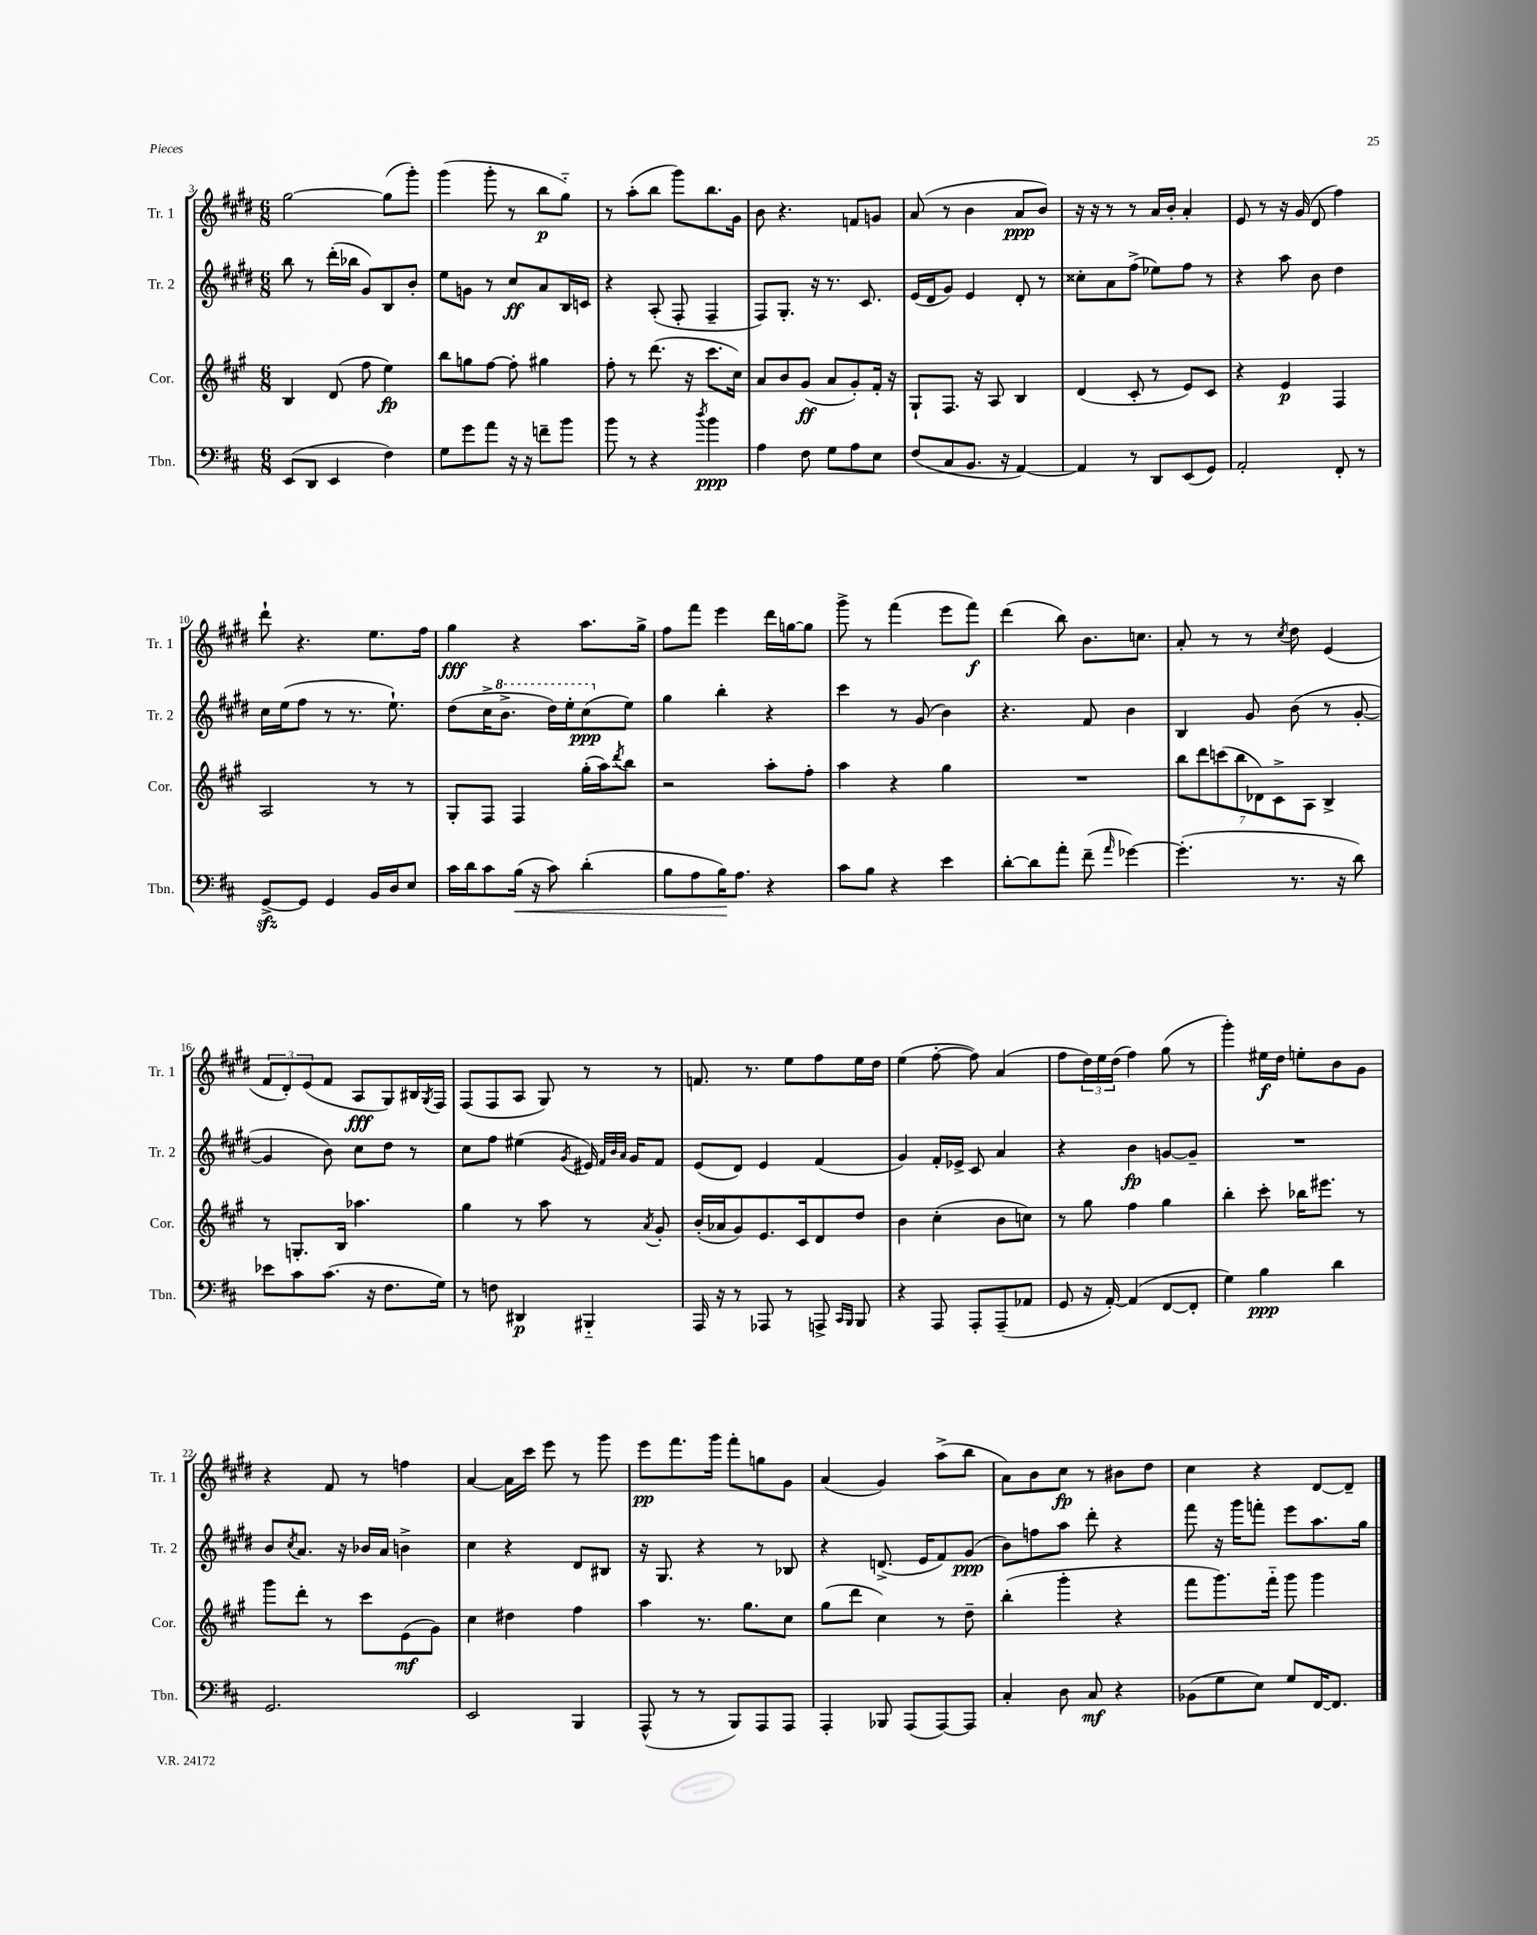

**kern	**dynam	**kern	**dynam	**kern	**dynam	**kern	**dynam
*part4	*part4	*part3	*part3	*part2	*part2	*part1	*part1
*staff4	*staff4	*staff3	*staff3	*staff2	*staff2	*staff1	*staff1
*I"Tbn.	*	*I"Cor.	*	*I"Tr. 2	*	*I"Tr. 1	*
*I'Tbn.	*	*I'Cor.	*	*I'Tr. 2	*	*I'Tr. 1	*
*clefF4	*	*clefG2	*	*clefG2	*	*clefG2	*
*k[f#c#]	*	*k[f#c#g#]	*	*k[f#c#g#d#]	*	*k[f#c#g#d#]	*
*M6/8	*	*M6/8	*	*M6/8	*	*M6/8	*
=3	=3	=3	=3	=3	=3	=3	=3
(8EE/L	.	4B/	.	8bb\	.	[2gg#\	.
8DD/J	.	.	.	8r	.	.	.
4EE/	.	(8d/	.	(16ddd#'\LL	.	.	.
.	.	.	.	16bb-X\JJ	.	.	.
.	.	8ff#\	.	8g#/L)	.	.	.
4F#\)	.	4ee\)	fp	8B/	.	(8gg#\L]	.
.	.	.	.	8b'/J	.	8ggg#'\J)	.
=4	=4	=4	=4	=4	=4	=4	=4
8G\L	.	8bb\L	.	8ee\L	.	(4ggg#\	.
8g\	.	8ggn\	.	8gn\J	.	.	.
8a\J	.	[8ff#\J	.	8r	.	8ggg#'\	.
16r	.	8ff#'\]	.	8cc#/L	ff	8r	.
16r	.	.	.	.	.	.	.
8fn~\L	.	4gg#X\	.	8a/	.	8bb\L	p
8b\J	.	.	.	16B/L	.	8gg#\J)	.
.	.	.	.	16cn/JJ	.	.	.
=5	=5	=5	=5	=5	=5	=5	=5
8b\	.	8ff#'\	.	4r	.	8r	.
8r	.	8r	.	.	.	(8aa'\L	.
4r	.	(8.ddd\	.	(8A'/	.	8bb\J	.
.	.	.	.	8F#'/	.	8ggg#\L)	.
.	.	16r	.	.	.	.	.
8qdd/	.	.	.	.	.	.	.
4b\	ppp	8.ccc#\L	.	4F#~/	.	8.bb\	.
.	.	16cc#\Jk)	.	.	.	16g#\Jk	.
=6	=6	=6	=6	=6	=6	=6	=6
4A\	.	8a/L	.	8F#/L)	.	8b\	.
.	.	8b/	.	8.G#'/J	.	4.r	.
8F#\	.	(8g#/J	ff	.	.	.	.
.	.	.	.	16r	.	.	.
8G\L	.	8a/L	.	8.r	.	.	.
8A\	.	8g#'/)	.	.	.	8fn/L	.
.	.	.	.	8.c#/	.	.	.
8E\J	.	16f#'/Jk	.	.	.	8gn/J	.
.	.	16r	.	.	.	.	.
=7	=7	=7	=7	=7	=7	=7	=7
(8F#/L	.	8G#`/L	.	(16e/LL	.	(8a/	.
.	.	.	.	16d#/J	.	.	.
8C#/	.	8.F#/J	.	8g#/J)	.	8r	.
8.BB/J	.	.	.	4e/	.	4b\	.
.	.	16r	.	.	.	.	.
.	.	8A/	.	.	.	.	.
16r	.	.	.	.	.	.	.
[4AA/)	.	4B/	.	8d#'/	.	8a/L	ppp
.	.	.	.	8r	.	8b/J)	.
=8	=8	=8	=8	=8	=8	=8	=8
4AA/]	.	(4d/	.	8cc##X'\L	.	16r	.
.	.	.	.	.	.	16r	.
.	.	.	.	8a\	.	8r	.
8r	.	8c#'/	.	(8ff#^\J	.	8r	.
8DD/L	.	8r	.	8ee-X\L)	.	16a/LL	.
.	.	.	.	.	.	16b'/JJ	.
(8EE/	.	8e/L)	.	8ff#\J	.	4a'/	.
8GG/J)	.	8c#/J	.	8r	.	.	.
=9	=9	=9	=9	=9	=9	=9	=9
2AA'/	.	4r	.	4r	.	8e/	.
.	.	.	.	.	.	8r	.
.	.	4e/	p	8aa\	.	16r	.
.	.	.	.	.	.	(16g#/	.
.	.	.	.	8b\	.	8d#/	.
8FF#'/	.	4F#/	.	4dd#\	.	4ff#\)	.
8r	.	.	.	.	.	.	.
!!LO:LB:g=z
=10	=10	=10	=10	=10	=10	=10	=10
[8GGzz^/L	.	2A/	.	16cc#\LL	.	8ddd#`\	.
.	.	.	.	(16ee\J	.	.	.
8GG/J]	.	.	.	8ff#\J	.	4.r	.
4GG/	.	.	.	8r	.	.	.
.	.	.	.	8.r	.	.	.
16BB/LL	.	8r	.	.	.	8.ee\L	.
16D/J	.	.	.	8.ee`\)	.	.	.
8E/J	.	8r	.	.	.	.	.
.	.	.	.	.	.	16ff#\Jk	.
=11	=11	=11	=11	=11	=11	=11	=11
16c#\LL	.	8G#'/L	.	(8dd#\L	.	4gg#\	fff
16d\J	.	.	.	.	.	.	.
8c#\	.	8F#/J	.	16cc#^\K	.	.	.
*	*	*	*	*8va	*	*	*
.	.	.	.	8.bb^\J	.	.	.
!	!LO:HP:b	!	!	!	!	!	!
(16B\Jk	<	4F#/	.	.	.	4r	.
16r	.	.	.	.	.	.	.
8c#\)	.	.	.	16ddd#\LL)	.	.	.
.	.	.	.	16eee'\J	.	.	.
(4d'\	.	(16gg#'\LL	.	(8ccc#\	ppp	8.aa\L	.
.	.	16aa\J)	.	.	.	.	.
.	.	8qddd/	.	.	.	.	.
*	*	*	*	*X8va	*	*	*
.	.	8bb\J	.	8ee\J)	.	.	.
.	.	.	.	.	.	16gg#^\Jk	.
=12	=12	=12	=12	=12	=12	=12	=12
8B\L	.	2r	.	4gg#\	.	8ff#\L	.
8A\	.	.	.	.	.	8fff#\J	.
16B\K)	.	.	.	4bb'\	.	4eee\	.
8.A\J	[	.	.	.	.	.	.
4r	.	8aa'\L	.	4r	.	16ddd#\LL	.
.	.	.	.	.	.	[16ggn\J	.
.	.	8ff#'\J	.	.	.	8gg\J]	.
=13	=13	=13	=13	=13	=13	=13	=13
8c#\L	.	4aa\	.	4ccc#\	.	8ggg#^\	.
8B\J	.	.	.	.	.	8r	.
4r	.	4r	.	8r	.	(4fff#\	.
.	.	.	.	(8g#/	.	.	.
4e\	.	4gg#\	.	4b\)	.	8eee\L	.
.	.	.	.	.	.	8fff#\J)	f
=14	=14	=14	=14	=14	=14	=14	=14
[8d'\L	.	2.r	.	4.r	.	(4ddd#\	.
8d\]	.	.	.	.	.	.	.
8a'\J	.	.	.	.	.	8bb\)	.
(8f#~\	.	.	.	8f#/	.	8.b\L	.
16qqa/	.	.	.	.	.	.	.
[4g-X\)	.	.	.	4b\	.	.	.
.	.	.	.	.	.	8.ccn\J	.
=15	=15	=15	=15	=15	=15	=15	=15
(4.g-'\]	.	14bb\L	.	4B/	.	8a'/	.
.	.	14ddd\	.	.	.	.	.
.	.	.	.	.	.	8r	.
.	.	(14cccn\	.	.	.	.	.
.	.	14bb\	.	.	.	.	.
.	.	.	.	8g#/	.	8r	.
.	.	14d-X\)	.	.	.	.	.
.	.	14c#^\	.	.	.	.	.
.	.	.	.	.	.	8qcc#/	.
8.r	.	.	.	(8b\	.	8dd#\	.
.	.	14A\J	.	.	.	.	.
.	.	4B^/	.	8r	.	(4e/	.
16r	.	.	.	.	.	.	.
8d\)	.	.	.	[8g#'/	.	.	.
!!LO:LB:g=z
=16	=16	=16	=16	=16	=16	=16	=16
8e-X\L	.	8r	.	4g#/]	.	12f#/L	.
.	.	.	.	.	.	12d#'/)	.
8c#\	.	8.Gn'/L	.	.	.	.	.
.	.	.	.	.	.	(12e/	.
(8.c#\J	.	.	.	8b\)	.	8f#/J	.
.	.	16B/Jk	.	.	.	.	.
.	.	4.aa-X\	.	8cc#\L	.	8A/L	fff
16r	.	.	.	.	.	.	.
8.F#\L	.	.	.	8dd#\J	.	8G#/)	.
.	.	.	.	8r	.	16B#X/L	.
.	.	.	.	.	.	8qG#/	.
16G\Jk)	.	.	.	.	.	16F#/JJ	.
=17	=17	=17	=17	=17	=17	=17	=17
8r	.	4gg#\	.	8cc#\L	.	(8F#/L	.
8Fn\	.	.	.	8ff#\J	.	8F#/	.
4DD#X/	p	8r	.	(4ee#X\	.	8A/J	.
.	.	8aa\	.	.	.	8G#/)	.
.	.	.	.	8qg#/	.	.	.
4BBB#X/	.	8r	.	16e#X/)	.	8r	.
.	.	.	.	32qqf#/LLL	.	.	.
.	.	.	.	32qqb/	.	.	.
.	.	.	.	32qqa/JJJ	.	.	.
.	.	.	.	16g#/KL	.	.	.
.	.	8qa/	.	.	.	.	.
.	.	8g#'/	.	8f#/J	.	8r	.
=18	=18	=18	=18	=18	=18	=18	=18
16AAA/	.	(16b'/LL	.	(8e/L	.	8.fn/	.
16r	.	16a-X/J	.	.	.	.	.
8r	.	8g#/)	.	8d#/J)	.	.	.
.	.	.	.	.	.	8.r	.
8AAA-X/	.	8.e/	.	4e/	.	.	.
8r	.	.	.	.	.	8ee\L	.
.	.	16c#/k	.	.	.	.	.
8AAAn^/	.	8d/	.	(4f#/	.	8ff#\	.
16qqCC#/LL	.	.	.	.	.	.	.
16qqBBB/JJ	.	.	.	.	.	.	.
8BBB/	.	8dd/J	.	.	.	16ee\L	.
.	.	.	.	.	.	16dd#\JJ	.
=19	=19	=19	=19	=19	=19	=19	=19
4r	.	4b\	.	4g#/)	.	(4ee\	.
8AAA/	.	(4cc#'\	.	16f#'/LL	.	[8ff#'\	.
.	.	.	.	16e-X^/JJ	.	.	.
8AAA'/L	.	.	.	8c#/	.	8ff#\])	.
(8AAA~/	.	8b\L	.	4a/	.	(4a/	.
8AA-X/J	.	8ccn\J)	.	.	.	.	.
=20	=20	=20	=20	=20	=20	=20	=20
8GG/	.	8r	.	4r	.	8ff#\L	.
16r	.	8gg#\	.	.	.	24dd#\L)	.
.	.	.	.	.	.	24ee\	.
[16AA'/)	.	.	.	.	.	.	.
.	.	.	.	.	.	(24dd#\JJ	.
(4AA/]	.	4ff#\	.	4b\	fp	4ff#\)	.
[8FF#/L	.	4gg#\	.	[8gn/L	.	(8gg#\	.
8FF#'/J]	.	.	.	8g~/J]	.	8r	.
=21	=21	=21	=21	=21	=21	=21	=21
4G\)	.	4bb'\	.	2.r	.	4ggg#'\)	.
4B\	ppp	8ccc#'\	.	.	.	16ee#X\LL	f
.	.	.	.	.	.	16dd#\JJ	.
.	.	16bb-X\KL	.	.	.	8een'\L	.
.	.	8.eee#X\J	.	.	.	.	.
4d\	.	.	.	.	.	8b\	.
.	.	8r	.	.	.	8g#\J	.
!!LO:LB:g=z
=22	=22	=22	=22	=22	=22	=22	=22
2.GG/	.	8ggg#\L	.	8b/L	.	4r	.
.	.	.	.	8qcc#/	.	.	.
.	.	8ddd'\J	.	8.a/J	.	.	.
.	.	8r	.	.	.	8f#/	.
.	.	.	.	16r	.	.	.
.	.	8ccc#\L	.	16b-X/LL	.	8r	.
.	.	.	.	16a/JJ	.	.	.
.	.	(8e\	mf	4bn^\	.	4ffn\	.
.	.	8g#\J)	.	.	.	.	.
=23	=23	=23	=23	=23	=23	=23	=23
2EE/	.	4cc#\	.	4cc#\	.	[4a/	.
.	.	4dd#X\	.	4r	.	16a\LL]	.
.	.	.	.	.	.	16ccc#\JJ	.
.	.	.	.	.	.	8eee\	.
4BBB/	.	4ff#\	.	8d#/L	.	8r	.
.	.	.	.	8B#X/J	.	8ggg#\	.
=24	=24	=24	=24	=24	=24	=24	=24
(8AAA^^/	.	4aa\	.	16r	.	8eee\L	pp
.	.	.	.	8.G#/	.	.	.
8r	.	.	.	.	.	8.fff#\	.
8r	.	8.r	.	4r	.	.	.
.	.	.	.	.	.	16ggg#\Jk	.
8BBB/L)	.	.	.	.	.	8fff#'\L	.
.	.	8.gg#\L	.	.	.	.	.
8AAA/	.	.	.	8r	.	8ggn\	.
8AAA/J	.	8cc#\J	.	8B-X/	.	8g#\J	.
=25	=25	=25	=25	=25	=25	=25	=25
4AAA'/	.	(8gg#\L	.	4r	.	(4a/	.
.	.	8ddd\J	.	.	.	.	.
8BBB-X/	.	4cc#\)	.	(8.dn^/	.	4g#/)	.
(8AAA/L	.	.	.	.	.	.	.
.	.	.	.	16e/KL	.	.	.
[8AAA/)	.	8r	.	8f#/)	.	(8aa^\L	.
8AAA/J]	.	8dd~\	.	(8g#/J	ppp	8bb\J	.
=26	=26	=26	=26	=26	=26	=26	=26
4C#'/	.	(4bb'\	.	8b\L)	.	8a\L)	.
.	.	.	.	8ffn\	.	8b\	.
8D\	.	4ggg#'\	.	8aa\J	.	8cc#\J	fp
8C#/	mf	.	.	8ddd#'\	.	8r	.
4r	.	4r	.	4r	.	8b#X\L	.
.	.	.	.	.	.	8dd#\J	.
=27	=27	=27	=27	=27	=27	=27	=27
(8BB-X\L	.	8fff#\L	.	8fff#\	.	4cc#\	.
8G\	.	8.ggg#\)	.	16r	.	.	.
.	.	.	.	16ggg#\KL	.	.	.
8E\J)	.	.	.	8fffn'\J	.	4r	.
.	.	16fff#\Jk	.	.	.	.	.
8G/L	.	8ggg#\	.	8eee\L	.	.	.
[16FF#/K	.	4ggg#\	.	8.aa\	.	[8d#/L	.
8.FF#/J]	.	.	.	.	.	.	.
.	.	.	.	.	.	8d#~/J]	.
.	.	.	.	16gg#\Jk	.	.	.
==	==	==	==	==	==	==	==
*-	*-	*-	*-	*-	*-	*-	*-
